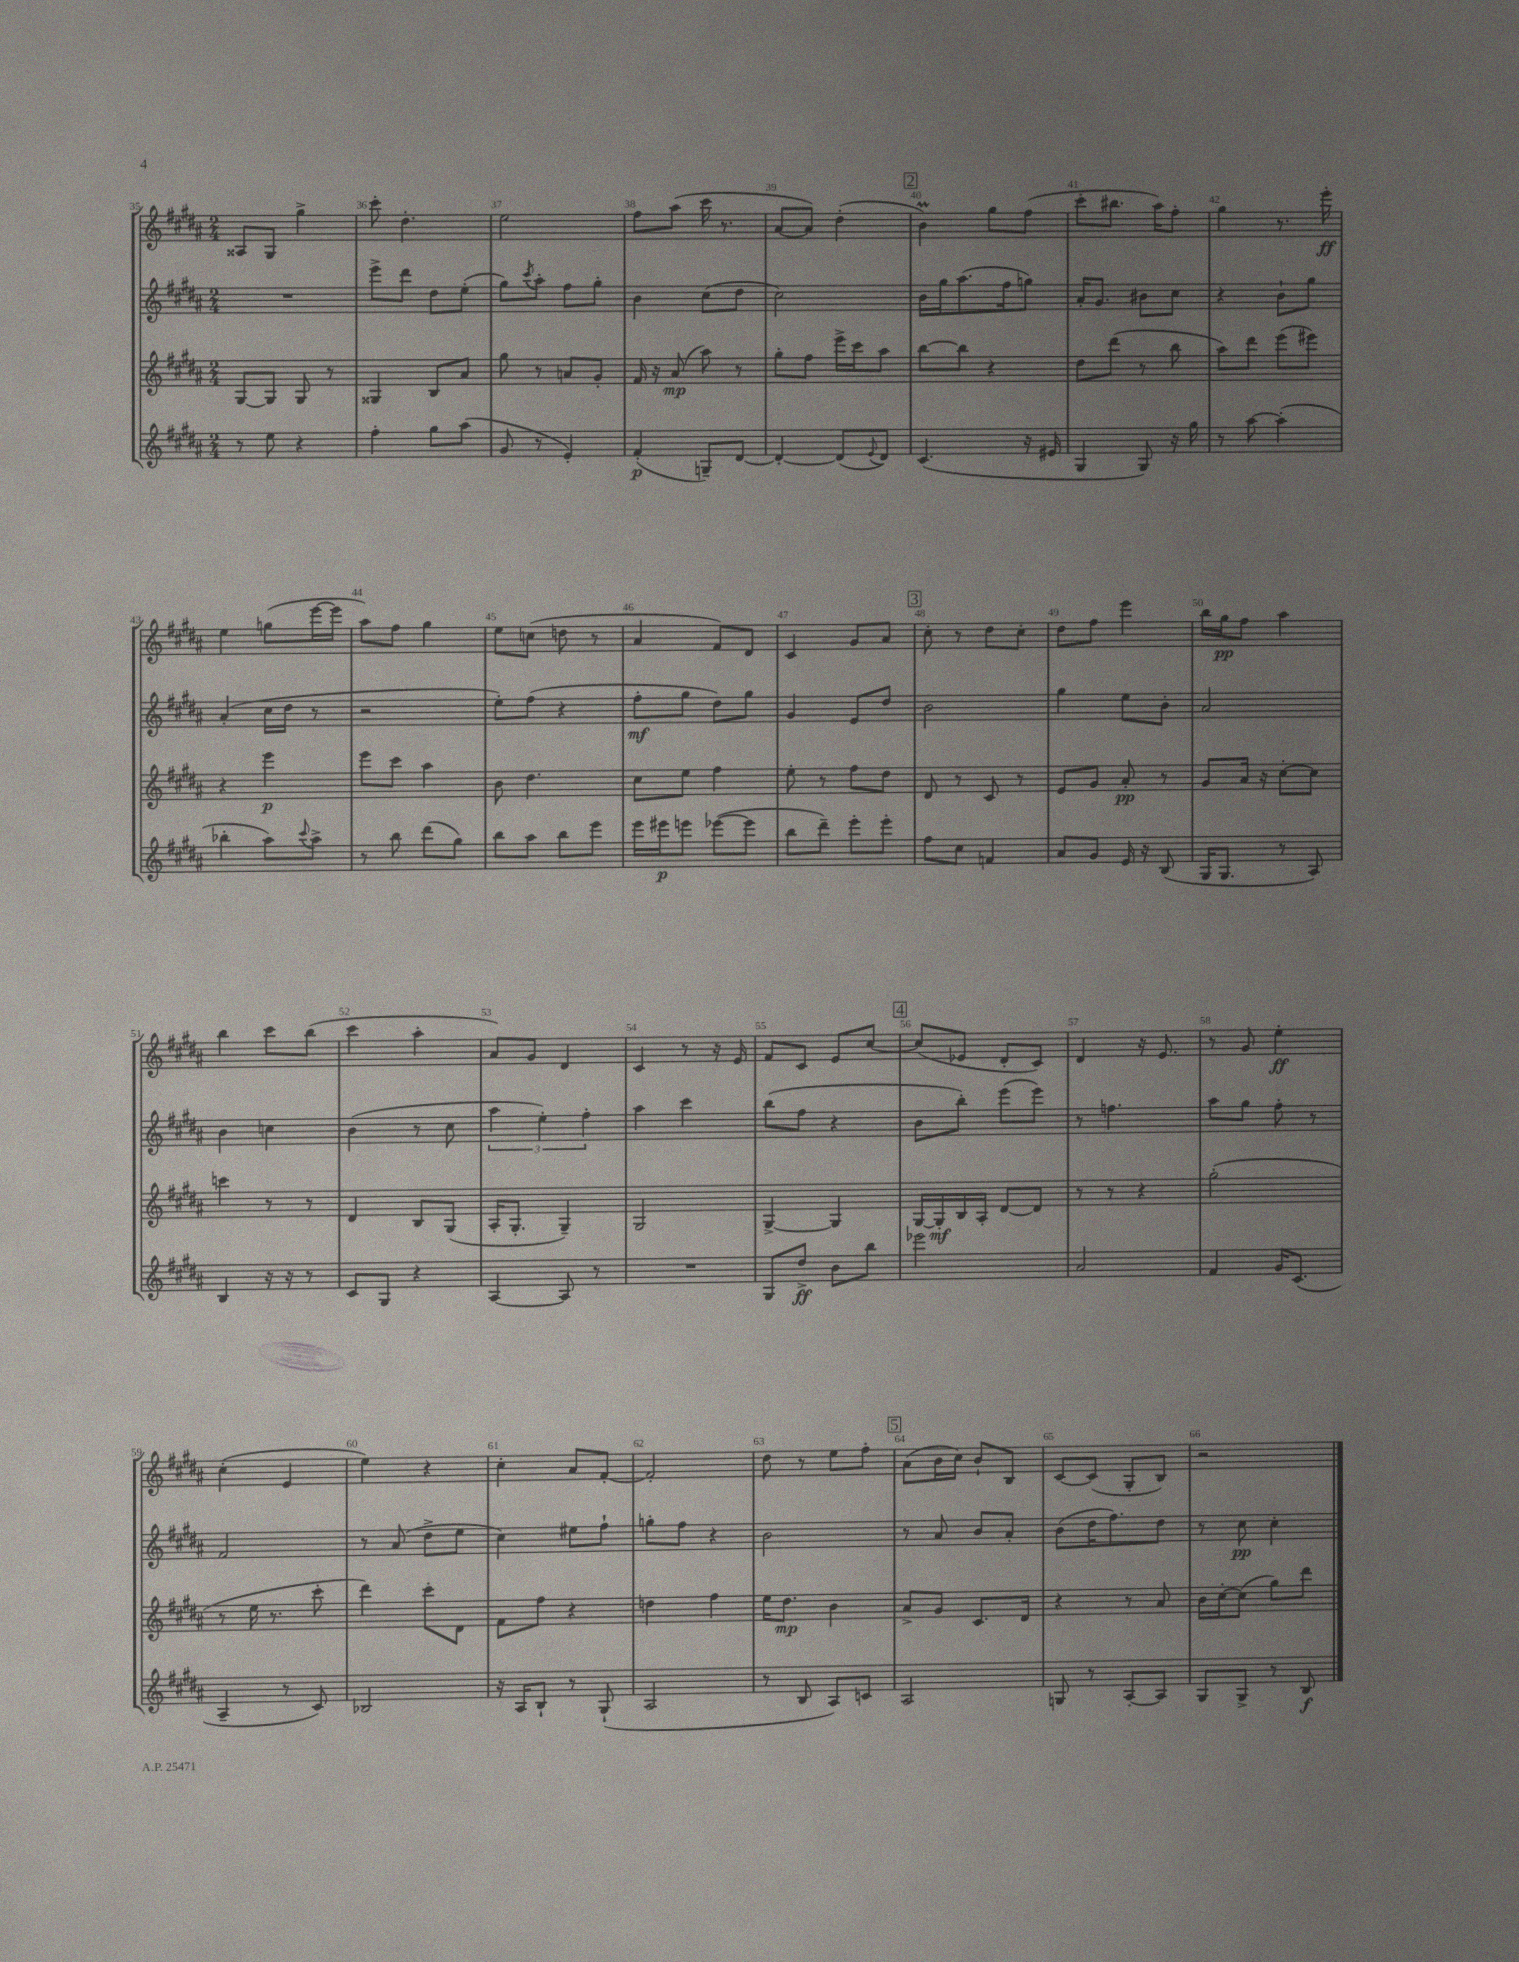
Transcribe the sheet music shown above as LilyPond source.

<<
\new StaffGroup <<
\new Staff = "s0" {
    \clef treble \key b \major \numericTimeSignature \time 2/4
    aisis8 gis8 gis''4-> |
    cis'''8-. dis''4.-. |
    e''2 |
    fis''8 ais''8( cis'''16 r8. |
    ais'8~ ais'8) dis''4-.( |
    \mark \markup { \box "2" } b'4\prall) gis''8 fis''8( |
    cis'''8-. bis''8. ais''16) fis''8-. |
    gis''4 r8. e'''16-.\ff |
    e''4 g''8( e'''16~ e'''16 |
    ais''8) fis''8 gis''4 |
    e''8 c''8( d''8 r8 |
    ais'4 fis'8) dis'8 |
    cis'4 gis'8 ais'8 |
    \mark \markup { \box "3" } cis''8-. r8 dis''8 cis''8-. |
    dis''8 fis''8 e'''4 |
    b''16 gis''16\pp fis''8 ais''4 |
    b''4 cis'''8 b''8( |
    cis'''4 ais''4-. |
    ais'8) gis'8 dis'4 |
    cis'4 r8 r16 e'16 |
    fis'8 cis'8 e'8 cis''8~ |
    \mark \markup { \box "4" } cis''8( ees'8 dis'8-. cis'8) |
    dis'4 r16 e'8. |
    r8 gis'8 e''4-.\ff |
    cis''4-.( e'4 |
    e''4) r4 |
    cis''4-. ais'8 fis'8~-. |
    fis'2-. |
    dis''8 r8 e''8 fis''8-. |
    \mark \markup { \box "5" } ais'8( b'16 cis''16) b'8-! b8 |
    cis'8~ cis'8( gis8-. b8) |
    r2 \bar "|." |
}
\new Staff = "s1" {
    \clef treble \key b \major \numericTimeSignature \time 2/4
    R2 |
    e'''8-> dis'''8 dis''8 e''8-.( |
    gis''8) \acciaccatura { cis'''8 } ais''8-. fis''8 gis''8-. |
    b'4 cis''8( dis''8 |
    cis''2) |
    \mark \markup { \box "2" } b'16 gis''16 ais''8.( fis''16 g''8) |
    ais'16-. gis'8. bis'8 cis''8 |
    r4 b'8-! gis''8 |
    ais'4-.( cis''16 dis''16 r8 |
    r2 |
    e''8-.) fis''8( r4 |
    fis''8-.\mf gis''8 dis''8) gis''8 |
    gis'4 e'8 dis''8 |
    \mark \markup { \box "3" } b'2 |
    gis''4 e''8 b'8-. |
    ais'2 |
    b'4 c''4 |
    b'4( r8 cis''8 |
    \tuplet 3/2 { ais''4 e''4-.) fis''4-. } |
    ais''4 cis'''4 |
    b''8( fis''8 r4 |
    \mark \markup { \box "4" } b'8 b''8-.) e'''8( e'''8) |
    r8 f''4. |
    ais''8 gis''8 fis''8-. r8 |
    fis'2 |
    r8 ais'8( dis''8-> e''8 |
    cis''4) eis''8 fis''8-! |
    g''8-. fis''8 r4 |
    b'2 |
    \mark \markup { \box "5" } r8 ais'8 b'8 ais'8-. |
    b'8( dis''16 fis''8.) dis''8 |
    r8 cis''8\pp cis''4-. \bar "|." |
}
\new Staff = "s2" {
    \clef treble \key b \major \numericTimeSignature \time 2/4
    gis8~ gis8 gis8 r8 |
    gisis4 b8 ais'8 |
    gis''8 r8 a'8 gis'8-. |
    fis'16 r16 ais'8\mp( ais''8) r8 |
    gis''8-. fis''8 e'''16-> cis'''16 ais''8 |
    \mark \markup { \box "2" } b''8~ b''8 r4 |
    dis''8 dis'''8( r8 b''8 |
    ais''8) dis'''8 e'''8( eis'''8) |
    r4 e'''4\p |
    e'''8 cis'''8 ais''4 |
    b'8 dis''4. |
    cis''8 e''8 fis''4 |
    e''8-. r8 fis''8 dis''8 |
    \mark \markup { \box "3" } dis'8 r8 cis'8 r8 |
    e'8 gis'8 ais'8-.\pp r8 |
    gis'8 ais'16 r16 cis''8~-. cis''8 |
    c'''4 r8 r8 |
    dis'4 b8 gis8( |
    ais16-. gis8.-. gis4--) |
    gis2 |
    gis4~-> gis4 |
    \mark \markup { \box "4" } gis16~ gis16-.\mf b16 ais16-. dis'8~ dis'8 |
    r8 r8 r4 |
    gis''2-.( |
    r8 e''16 r8. cis'''8-. |
    dis'''4) cis'''8-. dis'8 |
    fis'8 fis''8 r4 |
    d''4 fis''4 |
    e''16 dis''8.\mp b'4 |
    \mark \markup { \box "5" } ais'8-> gis'8 cis'8. dis'16 |
    r4 r8 ais'8 |
    b'16 cis''16~-. cis''8( gis''8) dis'''8 \bar "|." |
}
\new Staff = "s3" {
    \clef treble \key b \major \numericTimeSignature \time 2/4
    r8 e''8 r4 |
    fis''4-. gis''8 ais''8( |
    gis'8 r8 e'4-.) |
    fis'4-.\p( g8--) dis'8~ |
    dis'4~-. dis'8( \appoggiatura { e'8 } dis'8) |
    \mark \markup { \box "2" } cis'4.( r16 eis'16 |
    gis4 gis8) r16 gis''16 |
    r8 ais''8~ ais''4-.( |
    bes''4-. ais''8) \appoggiatura { cis'''8 } ais''8-> |
    r8 b''8 dis'''8( gis''8) |
    b''8 ais''8 b''8 e'''8 |
    e'''16 eis'''16\p e'''8 ees'''8~( ees'''8 |
    b''8 dis'''8--) e'''8-. e'''8-. |
    \mark \markup { \box "3" } fis''8 cis''8 f'4 |
    ais'8 gis'8 e'16 r16 b8( |
    gis16 gis8. r8 ais8) |
    b4 r16 r16 r8 |
    cis'8 gis8 r4 |
    ais4~ ais8 r8 |
    R2 |
    gis8 dis''8->\ff b'8 b''8 |
    \mark \markup { \box "4" } ees'''2 |
    ais'2 |
    fis'4 gis'16 cis'8.( |
    ais4-- r8 cis'8) |
    bes2 |
    r16 ais16 b8-! r8 gis8-!( |
    ais2 |
    r8 b8 ais8) c'8 |
    \mark \markup { \box "5" } ais2 |
    g8 r8 ais8~-. ais8 |
    gis8 gis8-> r8 b8\f \bar "|." |
}
>>
>>
\layout { \context { \Score currentBarNumber = #35 \override BarNumber.break-visibility = ##(#f #t #t) barNumberVisibility = #all-bar-numbers-visible } }
